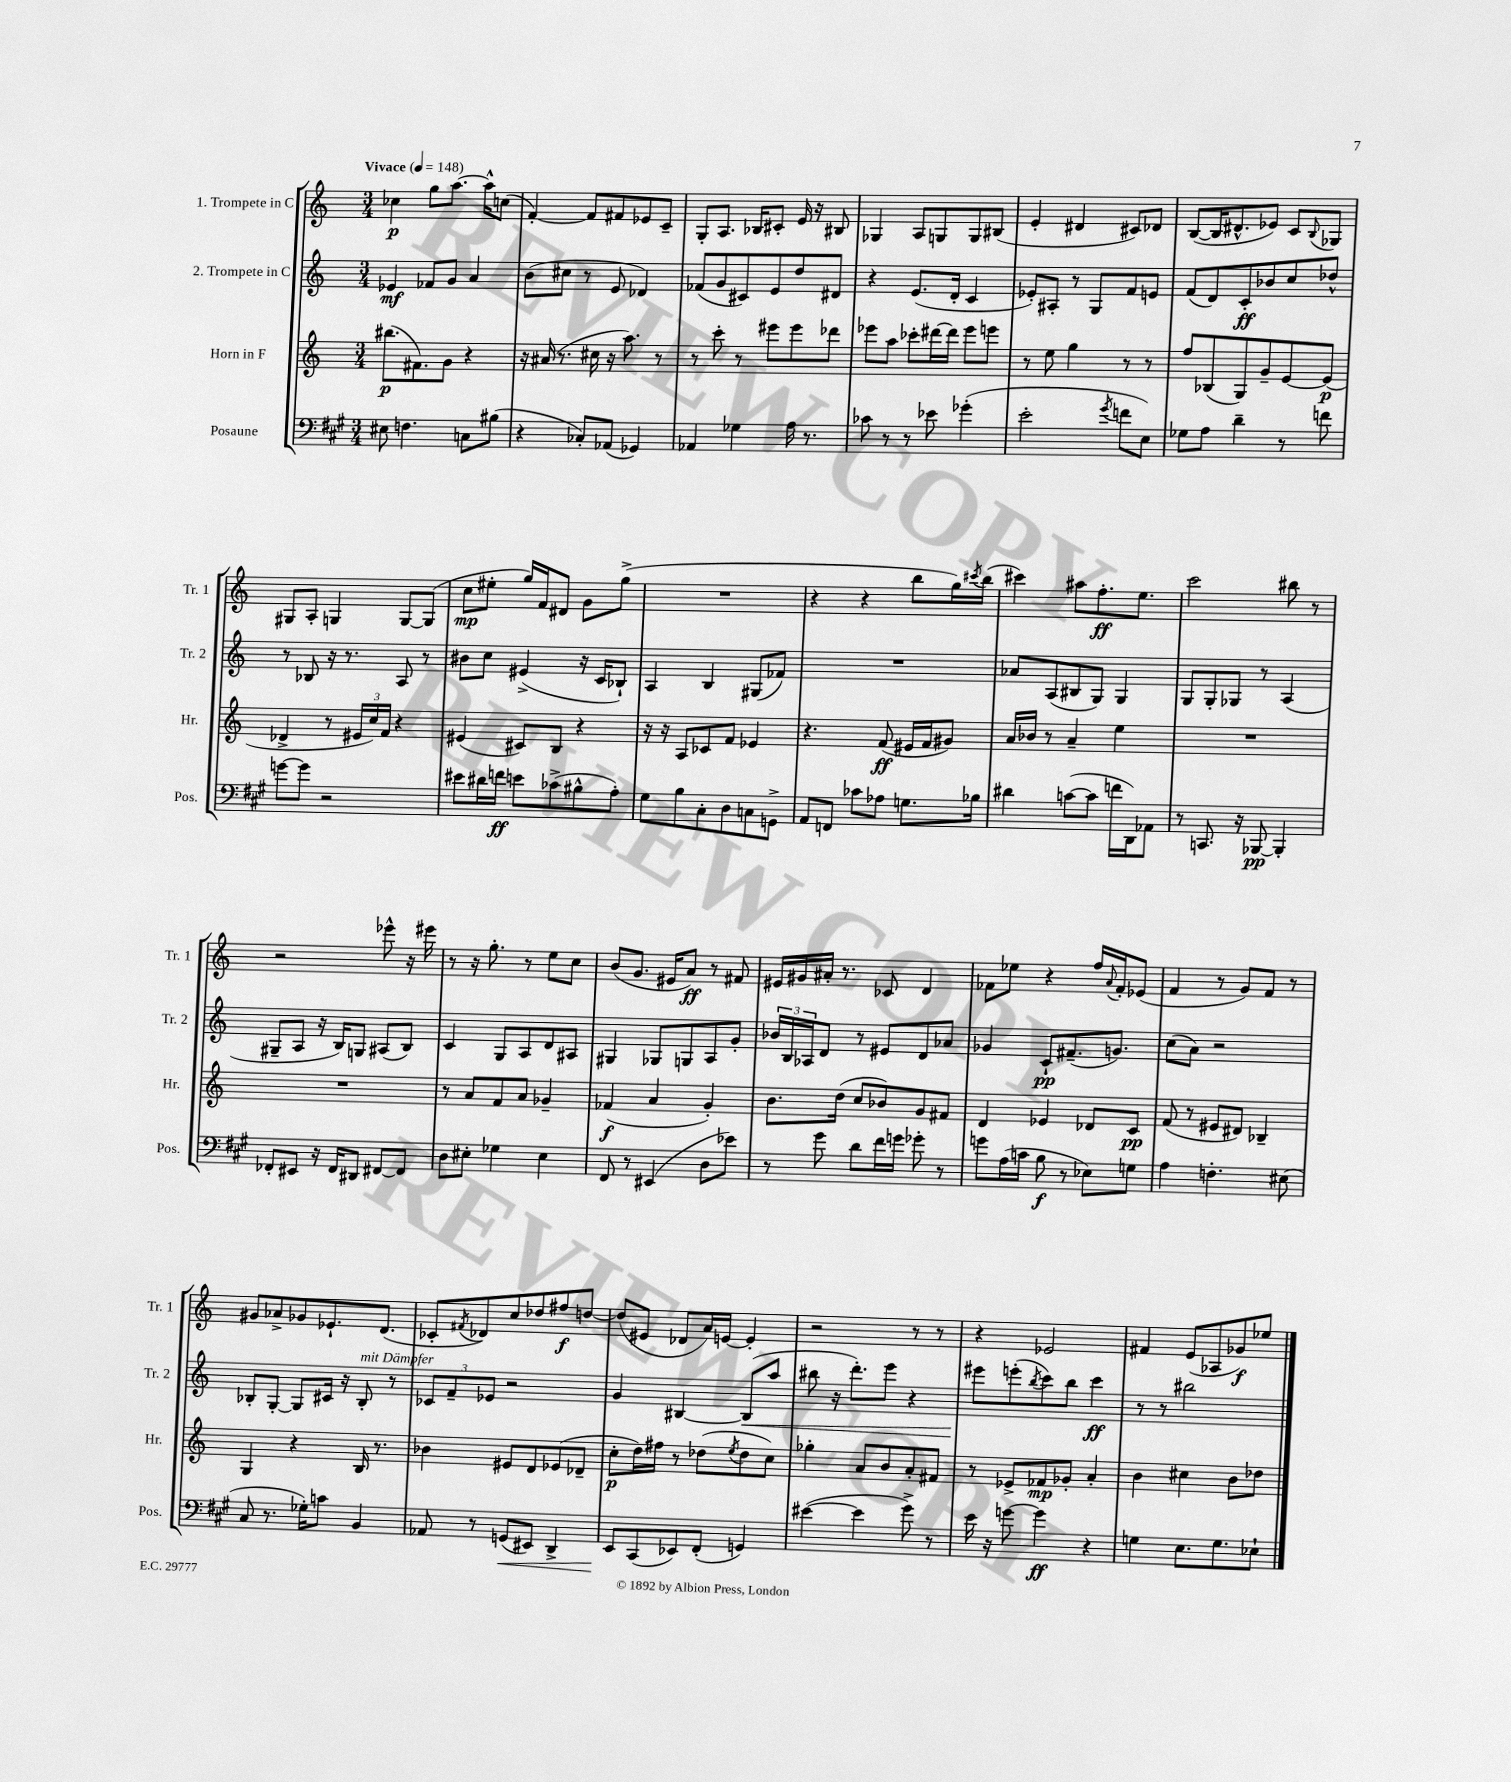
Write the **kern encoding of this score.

**kern	**kern	**kern	**kern
*staff4	*staff3	*staff2	*staff1
*clefF4	*clefG2	*clefG2	*clefG2
*k[f#c#g#]	*k[]	*k[]	*k[]
*M3/4	*M3/4	*M3/4	*M3/4
*MM148	*MM148	*MM148	*MM148
8E#	(8.bb#	4e-	4cc-
4.F	.	.	.
.	8.f#)	.	.
.	.	8f-	8gg
.	8g	8g	[8.aa
8C	4r	4a	.
.	.	.	16aa^^]
(8B#	.	.	(8cc
=	=	=	=
4r	16r	(8b	[4f')
.	(16a#	.	.
.	8.r	8cc#	.
8C-')	.	8r	8f]
.	16cc#	.	.
(8AA-	16r	8e	8f#
.	8.aa)	.	.
4GG-)	.	4d-)	8e-
.	8r	.	8c~
=	=	=	=
4AA-	8r	(8f-	8G'
.	8ccc'	8g	8.A
4G-	8r	8c#)	.
.	.	.	16B-
.	8eee#	8e	8c#'
16A	8eee#	8dd	16e
8.r	.	.	16r
.	8ddd-	8d#	8B#
=	=	=	=
8c-	8eee-	4r	4G-
8r	8aa	.	.
8r	8ccc-'	(8.e	8A
8e-	[16ddd#	.	8G
.	16ddd#]	16d'	.
(4g-'	8eee-	4c	8G
.	8eee	.	(8B#
=	=	=	=
2e'	8r	8e-')	4e'
.	8ee	8A#'	.
.	4gg	8r	4d#
.	.	8G	.
8qg#	.	.	.
8f	8r	8f	8c#)
8E)	8r	8e	8d-
=	=	=	=
8G-	8ff	(8f	([8B
8A	(8B-	8d)	16B]
.	.	.	8.d#^^
4d~	8G)	8c'	.
.	8g~	8b-	8e-)
8r	[8e	8cc	8c
.	.	.	8qqB
8f	(8e]	8dd-^^	8G-
=	=	=	=
[8g	4d-^	8r	8G#
8g]	.	8B-	8A'
2r	8r	16r	4G
.	.	8.r	.
.	24e#	.	.
.	24cc)	.	.
.	24f	.	.
.	4r	8A	[8G
.	.	8r	(8G]
=	=	=	=
8e#	(4e#	8b#	8cc
16d#	.	8cc	8ee#'
16f	.	.	.
8e	8c#)	(4e#^	16gg)
.	.	.	16f
(8c-^	8B	.	8d#
8B#^^	4r	16r	8g
.	.	16c	.
8A')	.	8B-`)	(8gg^
=	=	=	=
8G#	16r	4A	2.r
.	16r	.	.
8B	8A	.	.
8C#'	8c-	4B	.
8D	8f	.	.
8C	4e-	(8G#	.
8GG^	.	8f-)	.
=	=	=	=
8AA	4.r	2.r	4r
8FF	.	.	.
8c-	.	.	4r
8A-	(8f	.	.
8.G	16e#	.	8bb
.	16f	.	.
.	8g#)	.	16gg)
.	.	.	8qccc#
16B-	.	.	(16bb
=	=	=	=
4d#	16a	8a-	4ccc#)
.	16b-	.	.
.	8r	(8A	.
([8c	4a~	8B#	8aa#
8c]	.	8G)	8.ff'
16f	4ee	4G	.
16DD)	.	.	8.ee
8AA-	.	.	.
=	=	=	=
8r	2.r	8G	2ccc
8.CC	.	8G'	.
.	.	8G-	.
16r	.	.	.
[8BBB-	.	8r	.
4BBB-']	.	(4A	8bb#
.	.	.	8r
=	=	=	=
8FF-'	2.r	8G#~	2r
8EE#	.	8A	.
16r	.	16r	.
16FF-	.	16B)	.
8DD#	.	8G	.
[8FF#	.	(8A#	8eee-^^
8FF#]	.	8B)	16r
.	.	.	16eee#
=	=	=	=
8D	8r	4c	8r
8E#'	8a	.	16r
.	.	.	8.gg'
4G-	8f	8G	.
.	8a	8A	8r
4E#	4g-~	8d	8ee
.	.	8A#	8cc
=	=	=	=
8FF#	(4f-	4G#	(8b
8r	.	.	8.g
(4EE#	4a	8G-	.
.	.	.	16e#
.	.	8G	8a)
8D	4g')	8A	8r
8e-)	.	8g'	8f#
=	=	=	=
8r	8.b	24b-	16e#
.	.	24B	.
.	.	.	16g#
.	.	24A-	.
8g#	.	8d	16a#'
.	(16dd	.	8.r
8d	8cc	8r	.
16f#	8b-)	8e#	8c-
16g	.	.	.
8g-'	8g	8d	4d
8r	8f#	8a-	.
=	=	=	=
8g	4d	4g-	8f-
(16A	.	.	8ee-
16c	.	.	.
8B	4e-	8c`	4r
8r	.	(8.f#~	.
8E-)	8d-	.	16ff
.	.	.	8qqa
.	.	8.g)	16f-'
8G	8c	.	(8e-
=	=	=	=
4A	(8f	(8cc	4f
.	8r	8a)	.
4.F'	8e#	2r	8r
.	8d#)	.	8g)
.	4B-~	.	8f
(8E#	.	.	8r
=	=	=	=
8C#	4G	8B-'	8g#
8.r	.	[8G'	8a-^
.	4r	8G]	8g-
16G-')	.	.	.
8c	.	16c#	8.e-`
.	.	16r	.
4BB	16B	8B-'	.
.	8.r	.	(8.d
.	.	8r	.
=	=	=	=
8AA-	4b-	12c-	8c-'
.	.	12f~	.
.	.	.	8qf#
8r	.	.	8d-)
.	.	12e-	.
(8GG	8e#	2r	8cc
8EE#)	8d	.	8dd-
4DD^	(8e-	.	8ff#
.	8d-~	.	[8dd
=	=	=	=
8EE	8cc'	4g	(8dd]
(8CC#	16dd)	.	8e#
.	16ff#	.	.
8EE-)	8r	[4B#	8d-
(8FF#'	(8dd-	.	16a)
.	.	.	[16e
.	8qee	.	.
4GG)	8dd-	(8B#]	4e']
.	8cc)	8aa	.
=	=	=	=
([4e#	4gg-'	8bb#	2r
.	.	16r	.
.	.	8.ddd')	.
4e#]	8a	.	.
.	8b	8eee	.
8g#^)	8a'	4r	8r
8r	8f#	.	8r
=	=	=	=
16e	8r	8eee#	4r
16r	.	.	.
[8g	8e-^	(8eee'	.
.	.	8qbb	.
4g]	8f-	8ccc)	2e-
.	8g-'	8bb	.
4r	4a'	4ccc	.
=	=	=	=
4G	4b	8r	4f#
.	.	8r	.
8.E	4cc#	2bb#	(8e
.	.	.	8A-
8.G	.	.	.
.	8b	.	8g-)
8E-`	8dd-	.	8ee-
==	==	==	==
*-	*-	*-	*-
